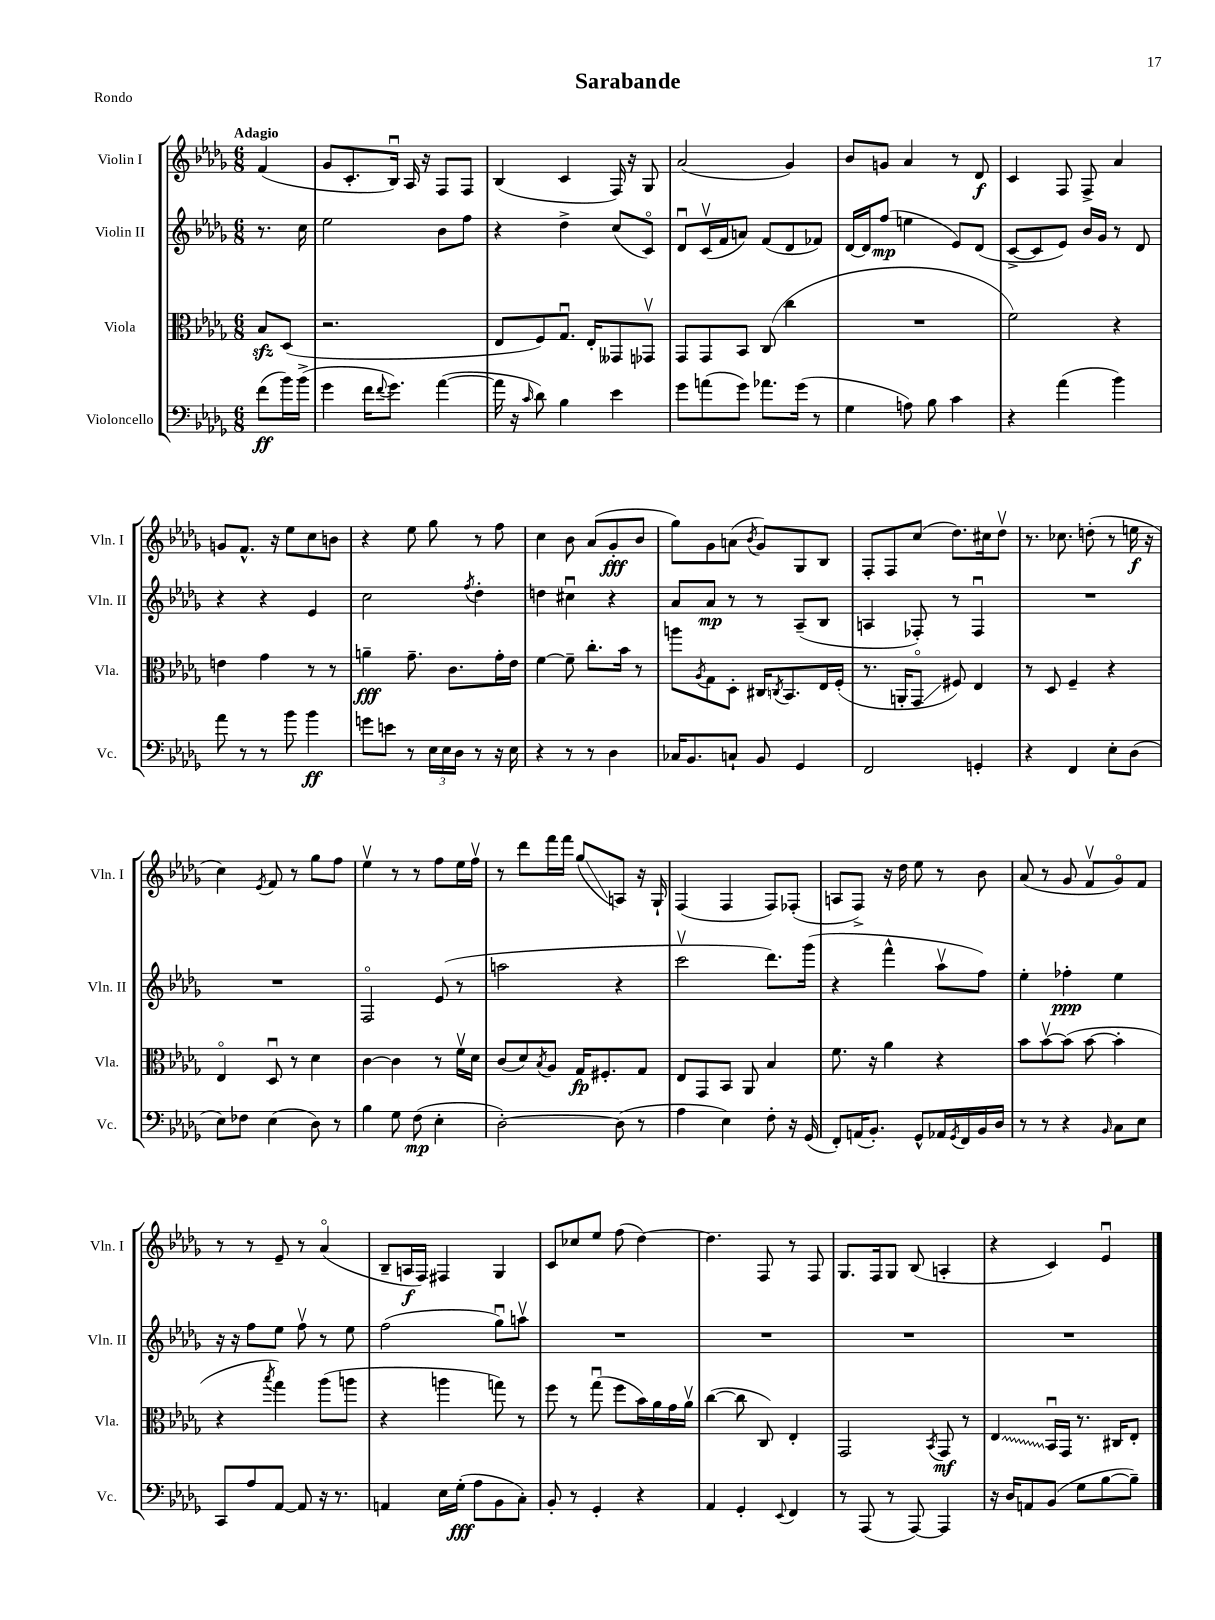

**kern	**kern	**kern	**kern
*staff4	*staff3	*staff2	*staff1
*clefF4	*clefC3	*clefG2	*clefG2
*k[b-e-a-d-g-]	*k[b-e-a-d-g-]	*k[b-e-a-d-g-]	*k[b-e-a-d-g-]
*M6/8	*M6/8	*M6/8	*M6/8
(8f\L	8B-/L	8.r	(4f/
16b-\L)	(8D-/J	.	.
(16b-^\JJ	.	16cc\	.
=	=	=	=
4g-\	2.r	2ee-\	8g-/L
.	.	.	8.c'/
16f\LK	.	.	.
8qqf/	.	.	.
8.g-\J)	.	.	16B-u/Jk)
.	.	.	16A-/
.	.	.	16r
([4a-\	.	8b-\L	8F/L
.	.	8ff\J	8F/J
=	=	=	=
16a-\]	8E-/L	4r	(4B-/
16r	.	.	.
16qqc/	.	.	.
8d-\)	8F/)	.	.
4B-\	8.G-u/J	4dd-^\	4c/
.	16E-'/LK	.	.
4e-\	8GG--/	(8cc/L	16F/)
.	.	.	16r
.	8GG-v/J	8co/J)	8G-/
=	=	=	=
8g-\L	8GG-/L	8d-u/L	(2a-/
(8a\	8GG-/	(16cv/L	.
.	.	16f/J	.
8g-\J)	8BB-/J	8a/J)	.
8.a-\L	(8C/	(8f/L	.
.	4cc\	8d-/	4g-/)
(16g-\Jk	.	.	.
8r	.	8f-/J)	.
=	=	=	=
4G-\	2.r	[16d-/LL	8b-/L
.	.	16d-/]J	.
.	.	(8ff/J	8g/J
8A\)	.	4ee\	4a-/
8B-\	.	.	.
4c\	.	8e-/L)	8r
.	.	(8d-/J	8d-/
=	=	=	=
4r	2f\)	[8c^/L	4c/
.	.	8c/]	.
(4a-\	.	8e-/J)	8F/
.	.	16b-/LL	8F^/
.	.	16g-/JJ	.
4b-\)	4r	8r	4a-/
.	.	8d-/	.
=	=	=	=
8a-\	4e\	4r	8g/L
8r	.	.	8.f^^/J
8r	4g-\	4r	.
.	.	.	16r
8b-\	.	.	8ee-\L
4b-\	8r	4e-/	8cc\
.	8r	.	8b\J
=	=	=	=
8g\L	4a~\	2cc\	4r
8e\J	.	.	.
8r	8.g-~\	.	8ee-\
24E-\LL	.	.	8gg-\
24E-\	.	.	.
.	8.c\L	.	.
24D-\JJ	.	.	.
.	.	8qff/	.
8r	.	4dd-'\	8r
16r	16g-'\L	.	8ff\
16E-\	16e-\JJ	.	.
=	=	=	=
4r	[4f\	4dd\	4cc\
8r	8f~\]	4cc#u\	8b-\
8r	8.cc'\L	.	(8a-/L
4D-\	.	4r	8g-'/
.	16b-\Jk	.	.
.	8r	.	8b-/J
=	=	=	=
16C-/LK	8aa\L	8a-/L	8gg-\L)
8.BB-/	.	.	.
.	8qA-/	.	.
.	8G-\	8a-/J	8g-\
8C`/J	8D-'\J	8r	(8a\J
.	.	.	8qb-/
8BB-/	16C#/LK	8r	8g-/L)
.	8qC/	.	.
.	8.BB-/	.	.
4GG-/	.	(8A-~/L	8G-/
.	16E-/L	8B-/J	8B-/J
.	(16F'/JJ	.	.
=	=	=	=
2FF/	8.r	4A/	8F'/L
.	.	.	8F/
.	16AA'/LK	.	.
.	8GG-o/J	8F-'/)	(8cc/J
.	8F#/)	8r	8.dd-\L)
4GG'/	4E-/	4F-u/	.
.	.	.	16cc#\k
.	.	.	8dd-v\J
=	=	=	=
4r	8r	2.r	8.r
.	8D-/	.	.
.	.	.	8.cc-\
4FF/	4F~/	.	.
.	.	.	(8dd'\
8E-'\L	4r	.	8r
(8D-\J	.	.	16ee\
.	.	.	16r
=	=	=	=
8E-\L)	4E-o/	2.r	4cc\)
8F-\J	.	.	.
.	.	.	8qe-/
(4E-\	8D-u/	.	8f/
.	8r	.	8r
8D-\)	4d-\	.	8gg-\L
8r	.	.	8ff\J
=	=	=	=
4B-\	[4c\	2Fo/	4ee-v\
8G-\	4c\]	.	8r
(8F\	.	.	8r
4E-'\	8r	(8e-/	8ff\L
.	16fv\LL	8r	16ee-\L
.	16d-\JJ	.	16ffv\JJ
=	=	=	=
[2D-'\)	(8c/L	2aa\	8r
.	8d-/)	.	8ddd-\L
.	8qB-/	.	.
.	8A-/J	.	16fff\L
.	.	.	16fff\JJ
.	16G-/LK	.	(8gg-/L
.	8.F#'/	.	.
(8D-\]	.	4r	8A/J)
8r	8G-/J	.	16r
.	.	.	16G-`/
=	=	=	=
4A-\	8E-/L	2cccv\	(4F/
.	8GG-/	.	.
4E-\)	8BB-/J	.	4F/
.	8AA-/	.	.
8F'\	4B-/	8.ddd-\L)	8F/L)
16r	.	.	(8F-'/J
(16GG-/	.	(16ggg-\Jk	.
=	=	=	=
8FF'/L)	8.f\	4r	8A/L
(16AA/K	.	.	8F^/J)
8.BB-'/J)	16r	.	.
.	4a-\	4fff^^\	16r
.	.	.	16dd-\
8GG-^^/L	.	.	8ee-\
16AA-/L	4r	8aa-v\L	8r
8qGG-/	.	.	.
16FF/	.	.	.
16BB-/	.	8ff\J)	8b-\
16D-/JJ	.	.	.
=	=	=	=
8r	8b-\L	4ee-'\	(8a-/
8r	[8b-v\	.	8r
4r	(8b-\]J	4ff-'\	8g-/
.	[8b-\	.	8fv/L
16qqBB-/	.	.	.
8C\L	4b-'\]	4ee-\	8g-o/)
8E-\J	.	.	8f/J
=	=	=	=
8CC/L	4r	16r	8r
.	.	16r	.
8A-/	.	8ff\L	8r
.	8qbb-/	.	.
[8AA-/J	4gg-\)	8ee-\J	8e-~/
8AA-/]	.	8ffv\	8r
16r	(8aa-\L	8r	(4a-o/
8.r	.	.	.
.	8aa\J	8ee-\	.
=	=	=	=
4AA/	4r	(2ff\	8B-~/L
.	.	.	16A/L
.	.	.	16F/JJ)
16E-\LL	4aa\	.	4F#/
(16G-'\JJ	.	.	.
8A-\L	.	.	.
8BB-\	8gg\)	8gg-u\L)	4G-/
8C'\J)	8r	8aav\J	.
=	=	=	=
8BB-'/	8ff\	2.r	8c/L
8r	8r	.	8cc-/
4GG-'/	(8gg-u\	.	8ee-/J
.	8ff\L	.	(8ff\
4r	16b-\L)	.	[4dd-\)
.	16a-\	.	.
.	16g-\	.	.
.	16a-v\JJ	.	.
=	=	=	=
4AA-/	([4cc\	2.r	4.dd-\]
4GG-'/	8cc\]	.	.
.	8C/)	.	8F/
8qqEE-/	.	.	.
4FF/	4E-'/	.	8r
.	.	.	8F/
=	=	=	=
8r	2GG-/	2.r	8.G-/L
(8AAA-/	.	.	.
.	.	.	16F/k
8r	.	.	8G-/J
[8AAA-/)	.	.	(8B-/
.	8qBB-/	.	.
4AAA-/]	8GG-/	.	4A'/
.	8r	.	.
=	=	=	=
16r	4E-/	2.r	4r
16D-/LK	.	.	.
8AA/	.	.	.
(8BB-/J	16BB-u/LL	.	4c/)
.	16GG-/JJ	.	.
8G-\L	8.r	.	.
[8B-\	.	.	4e-u/
.	16C#/LK	.	.
8B-~\]J)	8E-'/J	.	.
==	==	==	==
*-	*-	*-	*-
